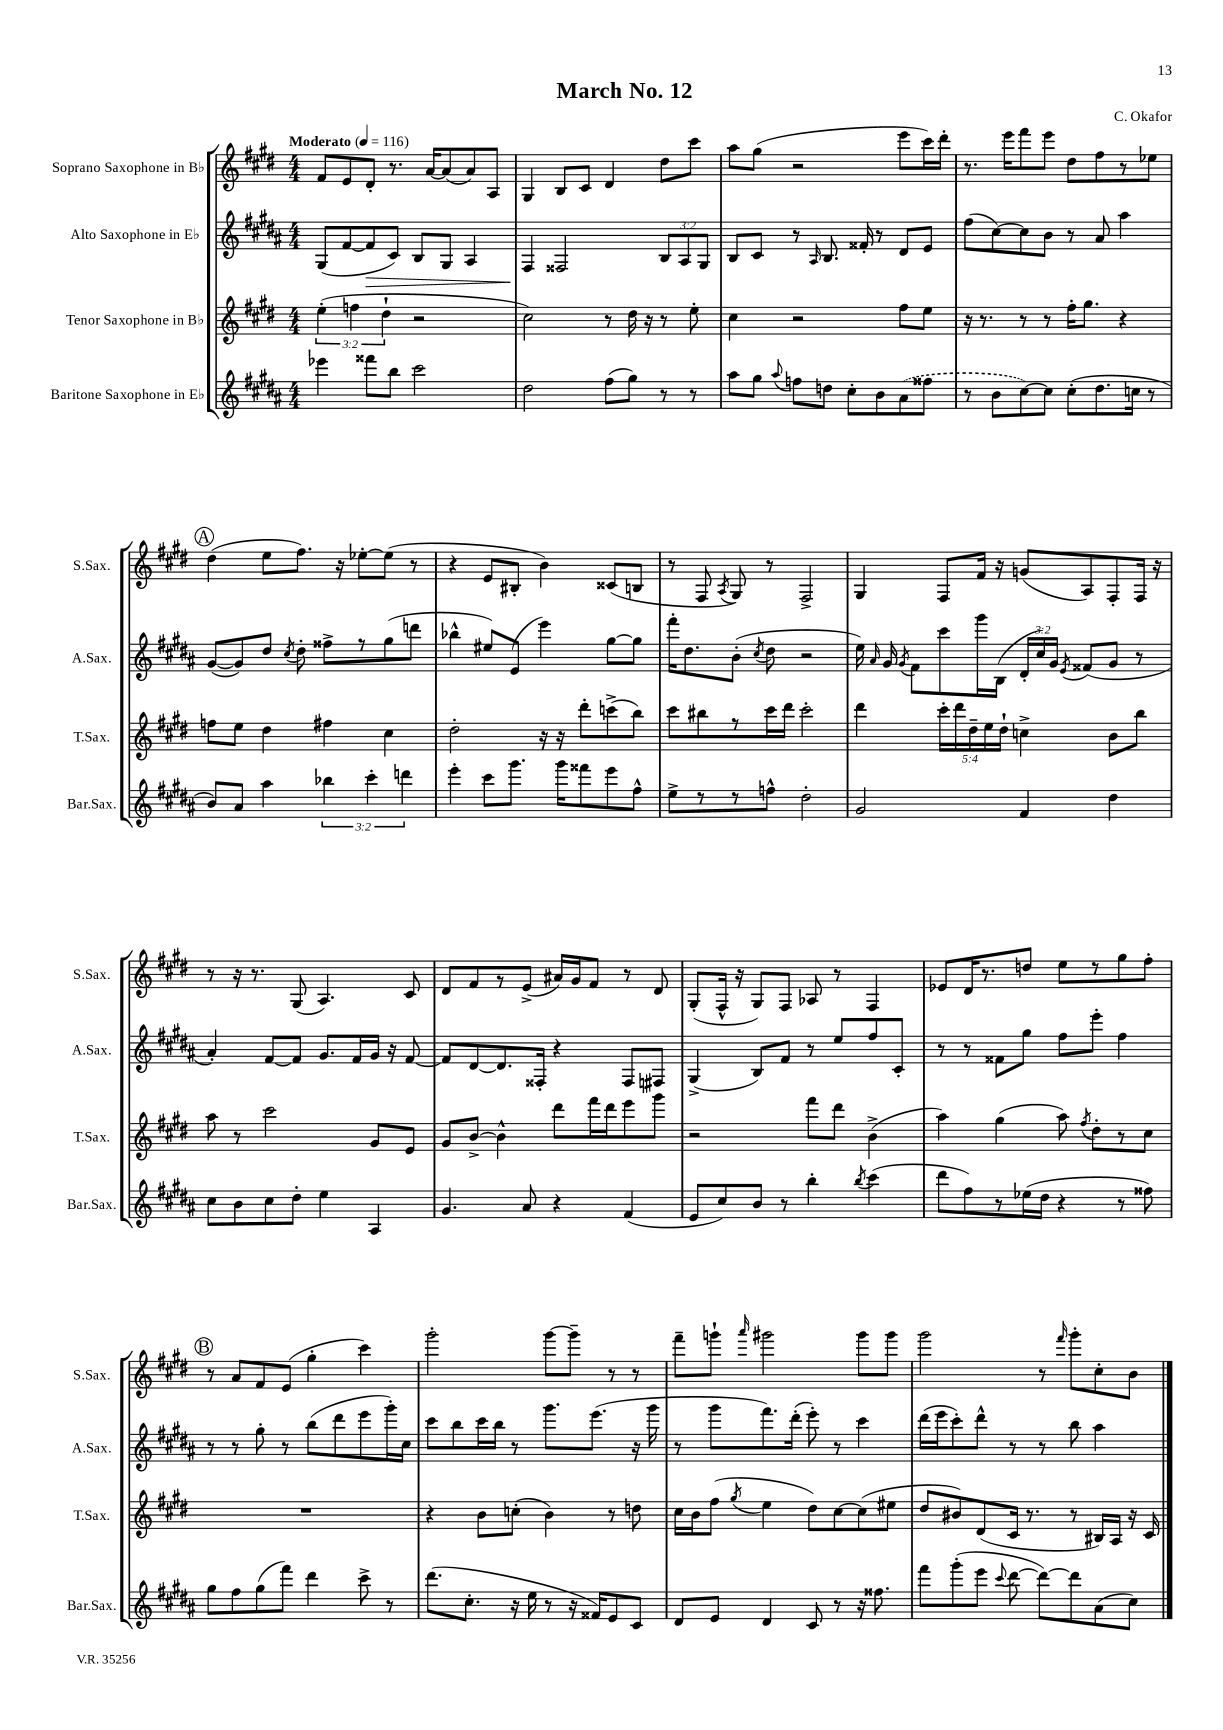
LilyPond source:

\header { title = "March No. 12" composer = "C. Okafor" }
<<
\new StaffGroup <<
\new Staff = "s0" \with { instrumentName = "Soprano Saxophone in Bb" shortInstrumentName = "S.Sax." } {
    \clef treble \key e \major \numericTimeSignature \time 4/4 \tempo "Moderato" 4 = 116
    \autoBeamOff fis'8[ e'8 dis'8]-. r8. a'16[~ a'8( a'8) a8] |
    gis4 b8[ cis'8] dis'4 dis''8[ cis'''8] |
    a''8[ gis''8]( r2 e'''8[ cis'''16) dis'''16]-. |
    r8. e'''16[ fis'''8 e'''8] dis''8[ fis''8 r8 ees''8] |
    \mark \markup { \circle "A" } dis''4( e''8[ fis''8.]) r16 ees''8[~-. ees''8]( r8 |
    r4 e'8[ bis8]-. b'4) cisis'8[( b8] |
    r8 fis8 \acciaccatura { a8 } gis8) r8 fis2-> |
    gis4 fis8[ fis'16] r16 g'8[( a8) fis8-. fis16] r16 |
    r8 r16 r8. gis8( a4.) cis'8 |
    dis'8[ fis'8 r8 e'8]->( ais'16[) gis'16 fis'8] r8 dis'8 |
    gis8[-.( fis16]-^ r16 gis8[) fis8] aes8 r8 fis4 |
    ees'8[ dis'16 r8. d''8] e''8[ r8 gis''8 fis''8]-. |
    \mark \markup { \circle "B" } r8 a'8[ fis'8 e'8]( gis''4-. cis'''4) |
    gis'''2-. gis'''8[~ gis'''8]-- r8 r8 |
    fis'''8[-- g'''8]-! \grace { a'''16 } gis'''2 gis'''8[ gis'''8] |
    gis'''2 r8 \grace { fis'''16 } gis'''8[-. cis''8-. b'8] \bar "|." |
}
\new Staff = "s1" \with { instrumentName = "Alto Saxophone in Eb" shortInstrumentName = "A.Sax." } {
    \clef treble \key b \major \numericTimeSignature \time 4/4 \override Staff.TupletNumber.text = #tuplet-number::calc-fraction-text
    \autoBeamOff gis8[( fis'8~ fis'8\> cis'8]) b8[ gis8] ais4 |
    fis4\! fisis2 \tuplet 3/2 { b8[ ais8 gis8] } |
    b8[ cis'8] r8 \grace { ais16 } b8. fisis'16-. r8 dis'8[ e'8] |
    fis''8[( cis''8~) cis''8 b'8] r8 ais'8 ais''4 |
    \mark \markup { \circle "A" } gis'8[~( gis'8) dis''8] \acciaccatura { cis''8 } dis''8-. fisis''8[-> r8 gis''8( d'''8] |
    bes''4-^ eis''8[) e'8]( e'''4) gis''8[~ gis''8] |
    fis'''16[-. dis''8. b'8]-.( \acciaccatura { cis''8 } dis''8 r2 |
    e''16) \grace { ais'16 } gis'16 \acciaccatura { gis'8 } fis'8[ cis'''8 gis'''16 b16]( \tuplet 3/2 { dis'16[-. cis''16) gis'16] } \acciaccatura { e'8 } fisis'8[( gis'8] r8 |
    ais'4-.) fis'8[~ fis'8] gis'8.[ fis'16 gis'16] r16 fis'8~ |
    fis'8[ dis'8~ dis'8. fisis16]-. r4 fisis8[ fis8] |
    gis4->( b8[) fis'8] r8 e''8[ fis''8 cis'8]-. |
    r8 r8 fisis'8[ gis''8] fis''8[ e'''8]-. fis''4 |
    \mark \markup { \circle "B" } r8 r8 gis''8-. r8 b''8[( dis'''8 e'''8 gis'''16-.) cis''16] |
    cis'''8[ b''8 cis'''16 b''16] r8 gis'''8.[ e'''8.]( r16 gis'''16 |
    r8 gis'''8[ fis'''8.) dis'''16]-.( e'''8-.) r8 cis'''4 |
    dis'''16[( e'''16 cis'''8-.) dis'''8]-^ r8 r8 b''8 ais''4 \bar "|." |
}
\new Staff = "s2" \with { instrumentName = "Tenor Saxophone in Bb" shortInstrumentName = "T.Sax." } {
    \clef treble \key e \major \numericTimeSignature \time 4/4 \override Staff.TupletNumber.text = #tuplet-number::calc-fraction-text
    \autoBeamOff \tuplet 3/2 { e''4-.( f''4 dis''4-! } r2 |
    cis''2) r8 dis''16 r16 r8 e''8-. |
    cis''4 r2 fis''8[ e''8] |
    r16 r8. r8 r8 fis''16[-. gis''8.] r4 |
    \mark \markup { \circle "A" } f''8[ e''8] dis''4 fis''4 cis''4 |
    dis''2-. r16 r16 dis'''8[-. c'''8->( b''8]) |
    cis'''8[ bis''8 r8 cis'''16 dis'''16] cis'''2-. |
    dis'''4 \tuplet 5/4 { cis'''16[-. dis'''16 dis''16-- e''16 dis''16]-! } c''4-> b'8[ b''8] |
    a''8 r8 cis'''2 gis'8[ e'8] |
    gis'8[ b'8]~-> b'4-^ dis'''8[ fis'''16 dis'''16 e'''8 gis'''8] |
    r2 fis'''8[ dis'''8] b'4->( |
    a''4) gis''4( a''8) \acciaccatura { fis''8 } dis''8[-. r8 cis''8] |
    \mark \markup { \circle "B" } R1 |
    r4 b'8[ c''8]-.( b'4) r8 d''8 |
    cis''16[ b'16 fis''8]( \acciaccatura { gis''8 } e''4 dis''8[) cis''8~ cis''8( eis''8] |
    dis''8[ bis'8) dis'8( cis'16] r8. r8 bis16[) a16] r16 cis'16 \bar "|." |
}
\new Staff = "s3" \with { instrumentName = "Baritone Saxophone in Eb" shortInstrumentName = "Bar.Sax." } {
    \clef treble \key b \major \numericTimeSignature \time 4/4 \override Staff.TupletNumber.text = #tuplet-number::calc-fraction-text
    \autoBeamOff ees'''4 fisis'''8[ b''8] cis'''2 |
    dis''2 fis''8[( gis''8]) r8 r8 |
    ais''8[ gis''8] \appoggiatura { ais''8 } f''8[ d''8] cis''8[-. b'8 \once \slurDashed ais'8( fisis''8] |
    r8 b'8[ cis''8~) cis''8] cis''8[-.( dis''8. c''16] r8 |
    \mark \markup { \circle "A" } b'8[) ais'8] ais''4 \tuplet 3/2 { bes''4 cis'''4-. d'''4 } |
    e'''4-. cis'''8[ gis'''8.] gis'''16[ fisis'''8 e'''8 fis''8]-^ |
    e''8[-> r8 r8 f''8]-^ dis''2-. |
    gis'2 fis'4 dis''4 |
    cis''8[ b'8 cis''8 dis''8]-. e''4 ais4 |
    gis'4. ais'8 r4 fis'4( |
    e'8[ cis''8) b'8] r8 b''4-. \acciaccatura { b''8 } cis'''4( |
    dis'''8[ fis''8) r8 ees''16( dis''16] r4 r8 fisis''8) |
    \mark \markup { \circle "B" } gis''8[ fis''8 gis''8( fis'''8]) dis'''4 cis'''8-> r8 |
    dis'''8.[( cis''8.]-. r16 e''16 r8 r16 fisis'16[) e'8 cis'8] |
    dis'8[ e'8] dis'4 cis'8 r8 r16 fisis''8. |
    fis'''8[ gis'''8-.( e'''8] \appoggiatura { cis'''8 } dis'''8~ dis'''8[~) dis'''8 ais'8( cis''8]) \bar "|." |
}
>>
>>
\layout { \context { \Score \remove "Bar_number_engraver" } }
